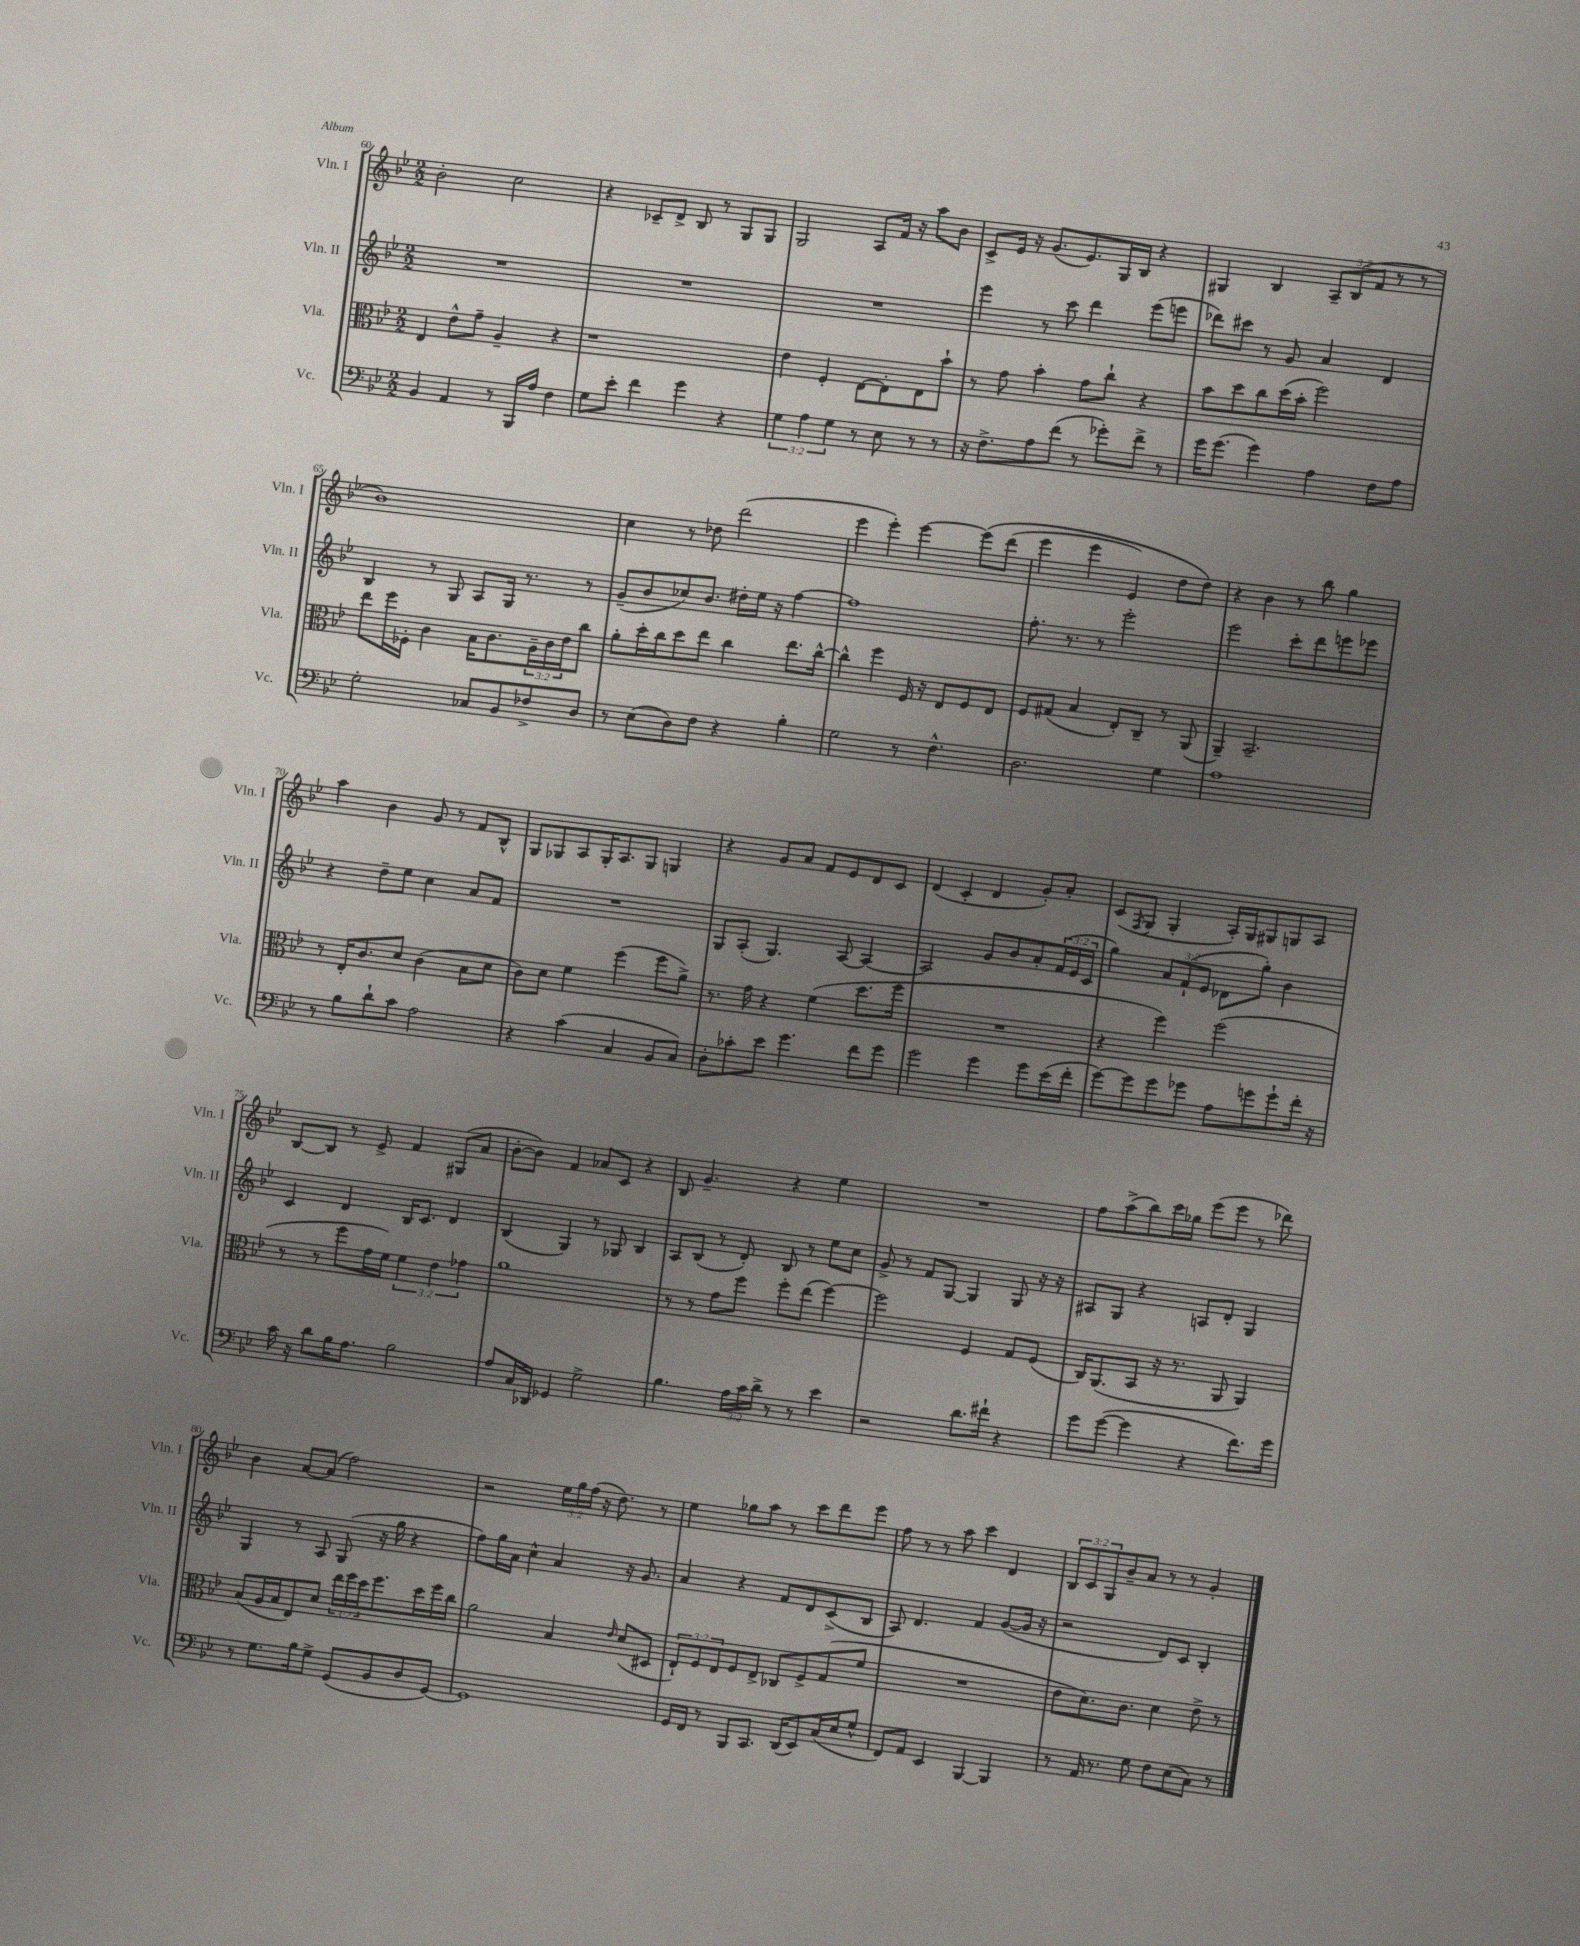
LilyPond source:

<<
\new StaffGroup <<
\new Staff = "s0" \with { instrumentName = "Vln. I" shortInstrumentName = "Vln. I" } {
    \clef treble \key bes \major \numericTimeSignature \time 2/2 \override Staff.TupletNumber.text = #tuplet-number::calc-fraction-text
    bes'2-. c''2 |
    r4 ces'8-- d'8-> bes8 r8 g8 g8 |
    g2 a8 f'16 r16 a''8 bes'8 |
    c'8-> ees'16 r16 g'8.( ees'8.) g16 bes16 r4 |
    gis4 bes4 \tuplet 3/2 { a8-- bes8( f'8 } r8 r8 |
    bes'1) |
    c''4 r8 des''8 d'''2( |
    ees'''4 ees'''4-.) ees'''4~ ees'''8\( d'''8( |
    ees'''4 ees'''4 ees'4) d''8 d''8\) |
    r4 bes'4 r8 bes''8 g''4 |
    a''4 bes'4 g'8 r8 f'8 bes8-^ |
    g8 ges8 a8 ges16-. a8. ges8 g4 |
    r4 g'8 a'8 f'8 ees'8 d'8 c'8 |
    d'4( c'4-. d'4 g'8-.) a'8-. |
    c'8( \acciaccatura { f8 } g8 g4-. a16-.) g16 gis8 g8 a8 |
    bes8~ bes8 r8 ees'8-> f'4 gis8( a'8 |
    bes'8~-. bes'8) f'4 aes'8 c'8 r4 |
    bes8 g'4.-- r4 ees''4 |
    R1 |
    f''8 a''8->( bes''8) c'''16 ges''16 ees'''8( ees'''8 r8 des'''8) |
    bes'4 a'8~ a'8( f''2) |
    r2 \tuplet 3/2 { ees''16 g''16 f''16( } r16 d''8.) r8 |
    ees''4 ges''8 a''8 r8 c'''8 d'''8 ees'''8 |
    f''8 r8 r8 a''8 c'''4 d'4 |
    \tuplet 3/2 { bes8 c'8 g8 } bes'8-- a'8 r8 r8 g'4-. \bar "|." |
}
\new Staff = "s1" \with { instrumentName = "Vln. II" shortInstrumentName = "Vln. II" } {
    \clef treble \key bes \major \numericTimeSignature \time 2/2 \override Staff.TupletNumber.text = #tuplet-number::calc-fraction-text
    R1 |
    R1 |
    R1 |
    ees'''4 r8 c'''8 d'''4 ees'''8( e'''8 |
    des'''8) cis'''8 r8 g'8 a'4 d'4 |
    bes4 r8 g8 a8 g16 r8. r8 |
    g'8--( bes'8 ces''8) bes'8. dis''16-. ees''16 r16 f''4~ |
    f''1 |
    f''8.-. r8. r8 ees'''2-. |
    ees'''2 c'''8-. d'''8 e'''8 ees'''8 |
    r4 d''8-- ees''8 c''4 a'8 f'8 |
    R1 |
    g8 a8-.( g4.) a8~ a4~ |
    a2 g'8 bes'8 a'8-. \tuplet 3/2 { f'16( ees'16 c'16 } |
    g''4) \tuplet 3/2 { a'8 f'8-!( ees'8 } des'8 g''8-.) bes'4 |
    c'4 d'4 bes16 c'8. d'4 |
    bes4( g4) r8 ges8 bes4 |
    a8 bes8( r8 d'8-.) bes8 r8 ees''8 c''8 |
    g'8-> r8 f'8 g8~ g4 g8 r16 r16 |
    ais8 g8 r4 a8 d'8-. g4 |
    g4 r8 a8 g8( r16 g''16 r4 |
    f''8) g''16 a'16 c''4-^ a'4 r16 g'8. |
    a'4 r4 f'8 d'8 c'8->( bes8 |
    a8) d'4. f'4 g'8~( g'16 r16 |
    r2 d'8) c'8 bes4-. \bar "|." |
}
\new Staff = "s2" \with { instrumentName = "Vla." shortInstrumentName = "Vla." } {
    \clef alto \key bes \major \numericTimeSignature \time 2/2 \override Staff.TupletNumber.text = #tuplet-number::calc-fraction-text
    ees4 ees'8-^ g'8-- a4-- r4 |
    r1 |
    ees'4 f4-. ees8~ ees8-. ees8 bes'8-! |
    r8 g'8 bes'4-. g'8 c''8-! r4 |
    bes'8 d''8 c''8 d''16( bes'16-. f''2) |
    ees''8 f''16 fes16-. c'4 bes16 c'8. \tuplet 3/2 { a16-- c'16 ees'16 } c''8 |
    a'8-. d''16-. c''16 d''8 ees''8 c''4 ees''8. c''16~-^ |
    c''4-^ f''4 f16 r16 ees8 f8 ees8 |
    f8 gis8( bes4 ees8-.) c8-- r8 a,8( |
    a,4--) bes,2.-- |
    r8 ees16-. c'8. d'8 c'4( bes8 d'8 |
    c'8) d'8 f'4 f''4( f''8 a'8->) |
    r8. g'16 r4 f'4( d''8. f''16 |
    R1 |
    r4 f''4) f''2( |
    r8 r8 f''8 g'16 f'16) \tuplet 3/2 { f'4 ees'4 ges'4 } |
    a'1 |
    r8 r8 g'8 f''8 f''8-. ees''8( f''4~) |
    f''2 f4 g8 f8( |
    c16) a,8.( bes,8 r16 r8. a,8 a,4) |
    bes8( a16 bes16 ees8) d'8 \tuplet 3/2 { ees''16 f''16 d''16 } f''8. d''16 f''16 c''16 |
    a'2 bes4 \grace { ees'16 } d'8( dis8 |
    \tuplet 3/2 { ees8-!) f8 ees8 } f8 ees8-> ces8 f8-> g8( f'8 |
    R1 |
    ees'8 d'8.) c'8. d'4 ees'8-> r8 \bar "|." |
}
\new Staff = "s3" \with { instrumentName = "Vc." shortInstrumentName = "Vc." } {
    \clef bass \key bes \major \numericTimeSignature \time 2/2 \override Staff.TupletNumber.text = #tuplet-number::calc-fraction-text
    bes,4 a,4 r8 bes,,16 a16 f4 |
    g8 ees'8-. f'4 g'4 r4 |
    \tuplet 3/2 { g4 a4 g4 } r8 ees8 r8 r8 |
    r16 f8.-> a8 f'8( r8 ges'8-.) f'8-> r8 |
    g'16 g'8.( g'4) a4 f8 a8 |
    g2-. ces8 bes,8 fes8-> d8 |
    r8 ees8( d8) f8 r4 bes4-. |
    g2 r8 f4.-^ |
    d2. g4 |
    a1 |
    r8 bes8 d'8-! c'8 a2 |
    r4 c'4( c4 bes,8 c8) |
    d8-. ces'8-. ees'8 g'4. f'8 g'8 |
    g'2 g'4 g'8 ees'16( f'16-. |
    g'8~) g'8 g'8 ges'8 a8 g'8 g'8-! f'16-. r16 |
    c'16 r16 d'8 bes16 a8. bes2 |
    a8 c16 des,16 ges,4 g2-> |
    bes4. \tuplet 3/2 { a16 c'16 d'16-> } r8 r8 ees'4 |
    r2 d'8. fis'16-! r4 |
    g'8 g'8~( g'4 r4 f'8.) g'16 |
    r8 g8. bes16 g8-> g,8( bes,8 d8 g,8~) |
    g,1 |
    g,16 f,16 r8 bes,,8 c,8. d,16( ees,8) c16( ees16 g8-^ |
    f,8) a,8 ees,4 bes,,4~ bes,,4 |
    r8 a,16 r8. g8 f8 ees8( c8) r8 \bar "|." |
}
>>
>>
\layout { \context { \Score currentBarNumber = #60 } }
